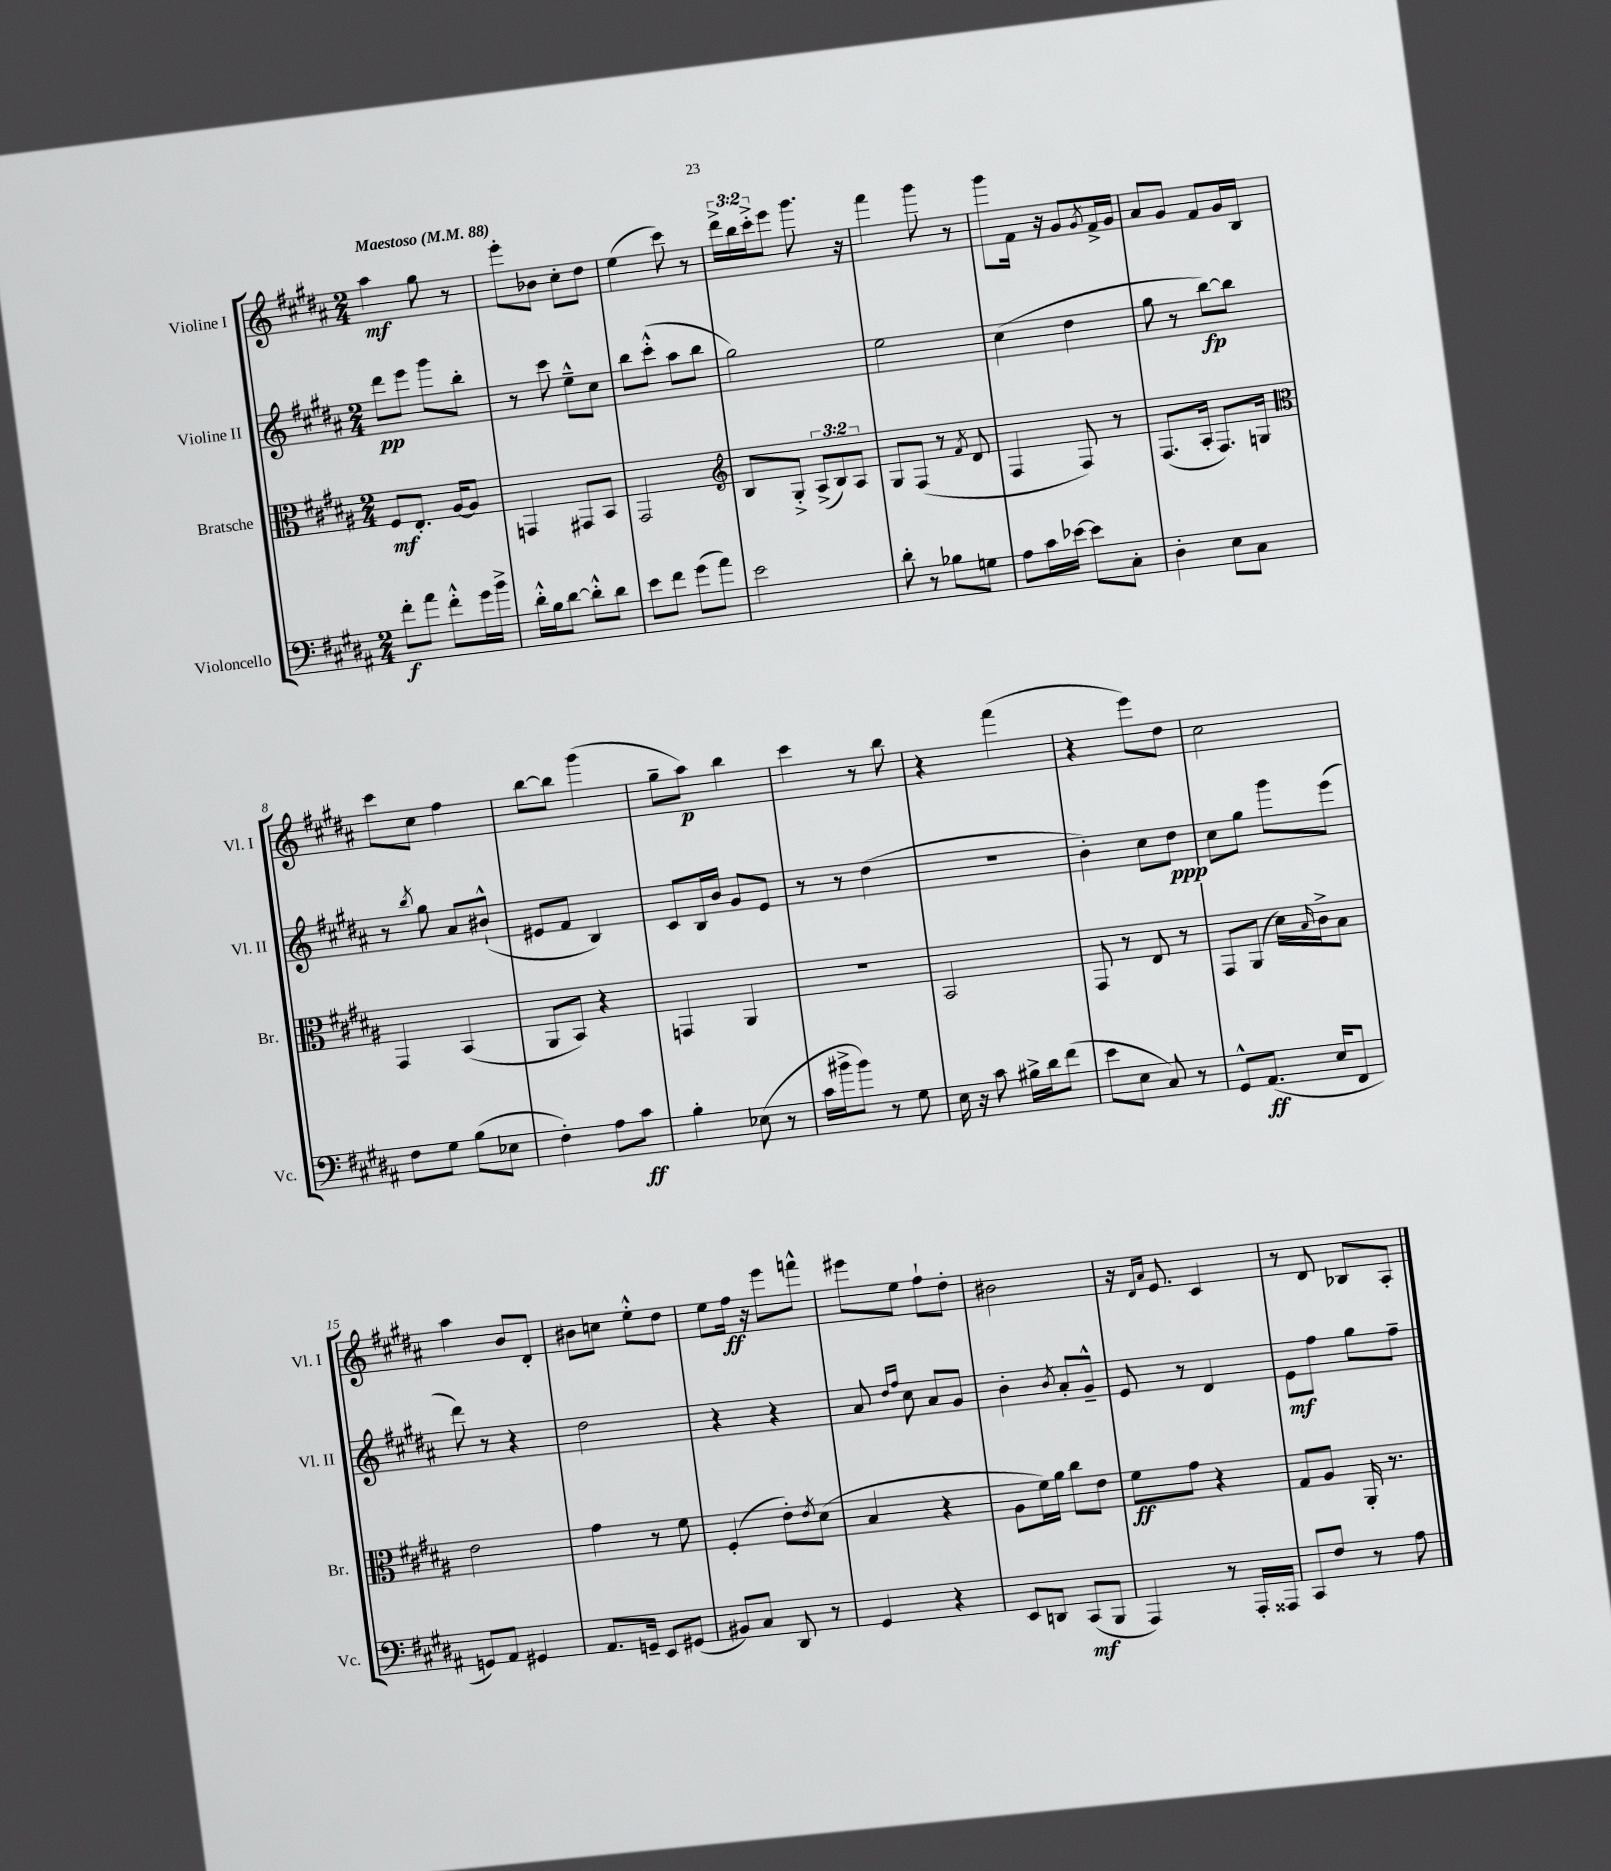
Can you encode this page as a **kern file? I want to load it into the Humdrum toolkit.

**kern	**kern	**kern	**kern
*staff4	*staff3	*staff2	*staff1
*clefF4	*clefC3	*clefG2	*clefG2
*k[f#c#g#d#a#]	*k[f#c#g#d#a#]	*k[f#c#g#d#a#]	*k[f#c#g#d#a#]
*M2/4	*M2/4	*M2/4	*M2/4
*MM88	*MM88	*MM88	*MM88
8f#'	8F#	8ddd#	4aa#
8a#	8.E'	8eee	.
8f#'^^	.	8ggg#	8gg#
.	[16A#	.	.
16g#	8A#]	8bb'	8r
16b^	.	.	.
=	=	=	=
16d#'^^	4GG	8r	8eee'
16B	.	.	.
[8d#	.	8ccc#	8b-
8d#'^^]	8GG#	8ee~^^	8cc#'
8d#	8BB	8cc#	8dd#
=	=	=	=
8e	2GG#	8bb	(4ee
8f#	.	(8ccc#'^^	.
(8g#	.	8aa#	8ccc#)
8a#)	.	8bb	8r
=	=	=	=
*	*clefG2	*	*
2e	8B	2gg#)	24ddd#^
.	.	.	24bb
.	.	.	24ccc#'^
.	8G#'^	.	8eee
.	(12A#^	.	8.ggg#
.	12B)	.	.
.	12A#	.	.
.	.	.	16r
=	=	=	=
8d#'	8G#	2ee	4fff#
8r	(8F#	.	.
8B-	8r	.	8ggg#
.	8qf#	.	.
8G	8d#	.	8r
=	=	=	=
8A#	4F#	(4cc#	8ggg#
16c#	.	.	16f#
[16e-	.	.	16r
8e-]	8F#)	4dd#	8g#
.	.	.	8qg#
8C#'	8r	.	16f#^
.	.	.	16g#
=	=	=	=
4D#'	(8.F#	8gg#	8a#
.	.	8r	8g#
.	16A#'	.	.
8E	8.F#)	[8bb)	8f#
8C#	.	8bb]	16g#
.	16G	.	16B
=	=	=	=
*	*clefC3	*	*
8F#	4GG#	8r	8ccc#
.	.	8qbb	.
8G#	.	8gg#	8cc#
(8B	(4BB	8a#	4ff#
8E-	.	(8b#`^^	.
=	=	=	=
4F#')	8AA#	8e#	[8bb
.	8BB)	8f#	8bb]
8A#	4r	4B)	(4ggg#
8c#	.	.	.
=	=	=	=
4B'	4GG	8c#	8gg#~
.	.	16B	8aa#)
.	.	16b	.
(8E-	4AA#	8g#	4bb
8r	.	8e	.
=	=	=	=
16c#	2r	8r	4ccc#
16b#^	.	.	.
8b#)	.	8r	.
8r	.	(4dd#	8r
8G#	.	.	8bb
=	=	=	=
16E	2BB	2r	4r
16r	.	.	.
8c#	.	.	.
16B#^	.	.	(4fff#
16d#	.	.	.
(8f#	.	.	.
=	=	=	=
8e	8GG#	4b')	4r
8E	8r	.	.
8C#)	8E	8cc#	8eee)
8r	8r	8dd#	8dd#
=	=	=	=
8GG#^^	8GG#	8cc#	2cc#
(8.AA#	(8AA#	8gg#	.
.	16d#)	8ggg#	.
.	16qqB	.	.
16E	16c#^	.	.
8FF#	8B	(8eee	.
=	=	=	=
8GG)	2e	8ddd#)	4aa#
8AA#	.	8r	.
4GG#	.	4r	8b
.	.	.	8d#'
=	=	=	=
8.AA#	4g#	2dd#	8b#
.	.	.	8cc
16GG~	.	.	.
8EE	8r	.	8ee'^^
(8GG#	8f#	.	8dd#
=	=	=	=
8BB#)	(4F#'	4r	8ee
8C#	.	.	16ff#
.	.	.	16r
8DD#	8e')	4r	8eee
.	8qe	.	.
8r	(8d#	.	8fff^^
=	=	=	=
4GG#	4B	8a#	8eee#
.	.	16qqdd#	.
.	.	16qqff#	.
.	.	8cc#	8ee
4r	4r	8a#	8ff#`
.	.	8g#	8dd#'
=	=	=	=
8EE	8A#	4b'	2b#
8DD	16f#)	.	.
.	16a#	.	.
.	.	8qb	.
(8CC#	8cc#	8a#'	.
8BBB	8e	8g#~^^	.
=	=	=	=
4AAA#)	8f#	8e	16r
.	.	.	16qqd#
.	.	.	16qqa#
.	.	.	8.e
.	8g#	8r	.
8r	4r	4d#	4c#
16AAA#'	.	.	.
16AAA##	.	.	.
=	=	=	=
8CC#	8G#	8e	8r
8F#	8A#	8ff#	8d#
8r	16AA#'	8gg#	8B-
.	8.r	.	.
8A#	.	8ff#~	8A#'
==	==	==	==
*-	*-	*-	*-
